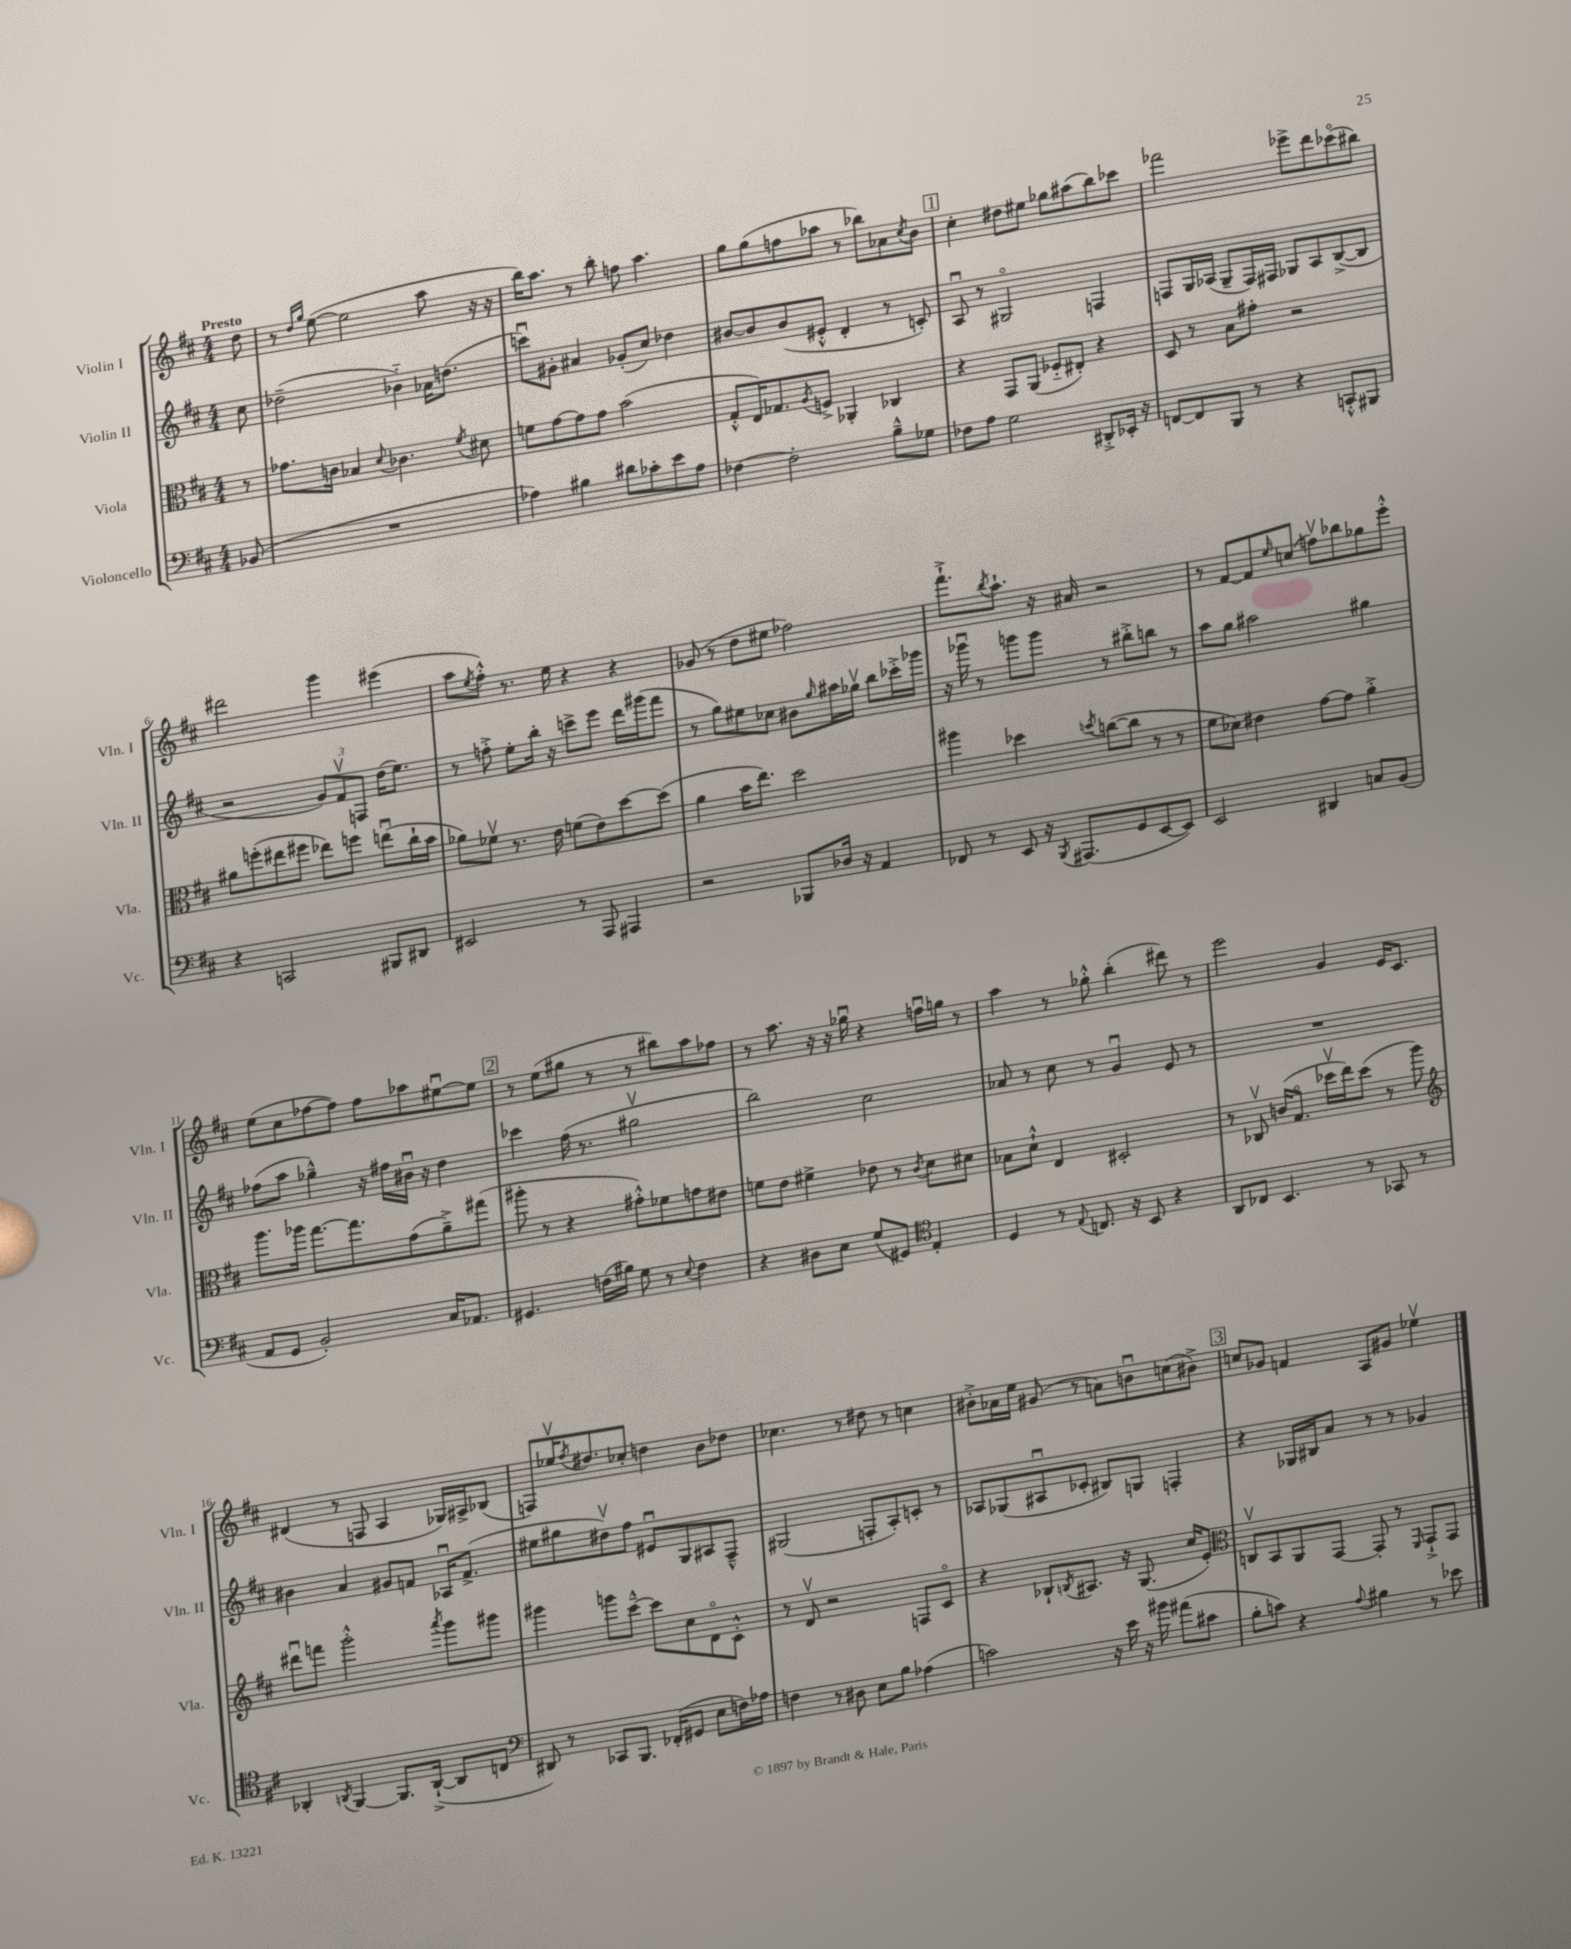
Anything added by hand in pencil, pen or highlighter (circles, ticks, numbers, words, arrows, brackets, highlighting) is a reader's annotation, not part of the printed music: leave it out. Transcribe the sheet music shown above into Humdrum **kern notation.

**kern	**kern	**kern	**kern
*staff4	*staff3	*staff2	*staff1
*clefF4	*clefC3	*clefG2	*clefG2
*k[f#c#]	*k[f#c#]	*k[f#c#]	*k[f#c#]
*M4/4	*M4/4	*M4/4	*M4/4
(8BB-/	8r	8cc#\	8dd\
=	=	=	=
1r	8.g-\L	(2dd-~\	8r
.	.	.	16qqdd/LL
.	.	.	16qqgg/JJ
.	.	.	([8ee\
.	16c\Jk	.	.
.	4B-/	.	2ee\]
.	8qqd/	.	.
.	4.c-\	4b-'~\)	.
.	.	16a-\LK	8aa\
.	.	(8.dd\J	.
.	8qf#/	.	.
.	8d#\	.	16r
.	.	.	16r
=	=	=	=
4A-\)	8f\L	8cccu\L)	16bb\LK)
.	.	.	8.aa\J
.	[8g\	8g#'\J	.
4B#\	8g\]	4a#/	8r
.	8g\J	.	8bb'\
8d#\L	(2b\	(8g-'/L	8ff\
8c-'\	.	8cc#/J)	4.aa\
8e\	.	4dd-\	.
8A-\J	.	.	.
=	=	=	=
[4F-\	8G'^^/L	[8b#/L	8gg\L
.	16E/K)	8b#/]	(8gg\
.	8.G-/	.	.
2F-'\]	.	(8b#/	8ff\
.	8qA/	.	.
.	8F^/J	8e#'^^/J	8aa-\J
.	4AA-'/	4d'/	8r
.	.	.	8bb-\L)
8B~^^\L	4C-/	8r	8a-\
.	.	.	8qcc#/
8G-\J	.	8c'/)	8b\J
=	=	=	=
8F-\L	4r	8Au/	4cc#'\
8A\J	.	8r	.
2G\	8GG/L	2G#o/	8dd#\L
.	(8AA/J	.	8ee#\J
.	8F-'~/L	.	8gg-\L
.	8E#'/J)	.	(8aa#\
8DD#'^/L	4r	4F/	8bb\)
16EE-'/Jk	.	.	8ccc-\J
16r	.	.	.
=	=	=	=
[8FF/L	8D/	8F/L	2fff-\
8FF/]	8r	16G/L	.
.	.	(16A-/JJ	.
8BBB/J	8B\L	8G~/L	.
8r	8g#'\J	16F/L)	.
.	.	16F#/JJ	.
4r	2r	8G-/L	8eee-^\L
.	.	8A-/	8ddd\
8CC'^^/L	.	([8B^/	(8ccc-o\
8BBB#/J	.	8B/]J	8bb#\J)
=	=	=	=
4r	8a#\L	2r	2ddd#\
.	(8ff'\	.	.
2CC/	8ee#\	.	.
.	8ff#\J	.	.
.	8ee-\L)	12g/L)	4ggg\
.	.	12f#v/	.
.	8ff\J	.	.
.	.	12F/J	.
8BBB#/L	(8eeu\L	(16dd\LK	(4eee#\
.	.	8.ee\J)	.
8DD#/J	16cc#`\L	.	.
.	16b\JJ	.	.
=	=	=	=
2EE#/	8a-\L)	8r	8aa\L
.	.	.	8qee/
.	8f-v\J	8ff'^\	8ff#'^^\J)
.	8.r	8ee'\L	8.r
.	.	16bb'\Jk	.
.	16e\	16r	16ee\
8r	(8f\L	8ccc^\L	4r
8AAA/	8e\)	8eee\J	.
4AAA#/	[8dd\	16ddd\LL	4r
.	.	(16ggg#\J	.
.	(8dd\]J	8fff#\J	.
=	=	=	=
2r	4a\	8r	(8g-/
.	.	8gg\L)	8r
.	16b\LK	8ee#\	8dd\L
.	8.ee\J)	.	.
.	.	8cc-\J	8ee#\J
8BBB-/L	2dd\	8b#\L	2ff-\)
.	.	16qqgg/	.
16D-/Jk	.	16aa#\L	.
16r	.	16gg-v\JJ	.
4AA/	.	8bb\L	.
.	.	16ccc-'^\L	.
.	.	16ggg-\JJ	.
=	=	=	=
8FF-/	4aa#\	16r	8.fff#`^\L
.	.	16ggg-u\	.
8r	.	8r	.
.	.	.	8qbb/
.	.	.	8.aa`\J
8EE/	4dd-\	8ggg\L	.
16r	.	8ggg\J	16r
8qBBB/	.	.	.
(8.AAA#/L	.	.	16a#/
.	8qdd/	.	.
.	([8cc\L	8r	2r
8GG/	8cc\]J	8bb#'^\L	.
[8EE/	8r	8bb\J	.
8EE/]J)	8r	8r	.
=	=	=	=
2EE/	8f#\L	8aa\L	8r
.	8d-\J)	8gg\J	[8f#/L
.	4e#\	2aa#\	8f#/]
.	.	.	16qqee/
.	.	.	(8cc/J
4DD#/	[8g\L	.	8ffv\L)
.	8g\]J	.	8bb-\
8C/L	4a'^\	4gg#\	8gg-\
(8BB/J	.	.	8eee'^^\J
=	=	=	=
8AA/L	8.aa\L	(8ff-\L	(8ee\L
8GG/J	.	8aa\J	8cc#\
.	16aa-\Jk	.	.
2BB'/)	[8.gg\L	4gg-~^^\)	[8ff-\
.	.	.	8ff-\]J)
.	8.gg\]	.	.
.	.	16r	8ff-\L
.	.	16ff#\LL	.
.	(8g\	16b#u\JJ	8aa-\
.	.	16r	.
16C#/LK	8a~^\)	4dd\	[8ee#u\
8.AA-/J	.	.	.
.	(8gg#\J	.	8ee#\]J
=	=	=	=
4.GG#/	8aa#'\	4ccc-\	8r
.	8r	.	(8ee\L
.	4r	(16ff#\	8gg#\J
.	.	8.r	.
(16F\LL	.	.	8r
16B#\JJ)	.	.	.
8G\	8g#'^^\L)	2gg#v\	8r
8r	8f-\	.	8bb#\L)
8qqE/	.	.	.
4F\	8g\	.	8aa\
.	8e#\J	.	8ff-\J
=	=	=	=
4r	8f\L	2bb\)	8r
.	8e\J	.	8.aa\
8D#\L	4f#^\	.	.
.	.	.	16r
8E\J	.	.	16r
.	.	.	16gg-u\
(8G/L	8e-\	2cc#\	4r
8GG#/J)	8r	.	.
*clefC4	*	*	*
.	8qc#/	.	.
4E'/	8d\L	.	16ffu\LL
.	.	.	16gg\JJ
.	8d#\J	.	8r
=	=	=	=
4D/	8B-\L	8a-/	4aa\
.	8d`^^\J	8r	.
8r	4E/	8cc#\	8r
8qqE/	.	.	.
8.C/	.	8r	8gg-'^^\
.	2D#'/	4gu/	(4bb'\
16r	.	.	.
8BB/	.	.	.
4r	.	8e/	8ddd#\)
.	.	8r	8r
=	=	=	=
8AA/L	8r	1r	2eee\
8C-/J	8C-v/	.	.
4.BB/	(16c/LK	.	.
.	8.Go/J	.	.
.	16dd-v\LL	.	4g/
.	16ee\J)	.	.
8r	(8dd-\J	.	.
8GG-/	8r	.	16e/LK
.	.	.	8.c#/J
8r	8aa\)	.	.
=	=	=	=
*	*clefG2	*	*
4AA-'/	8ddd#u\L	4b#\	(4d#/
.	8fff\J	.	.
8qAA/	.	.	.
[4FF#/	2ggg'^^\	4a/	8r
.	.	.	8F/
8.FF#/]L	.	8g#/L	4A/
.	.	8f/J	.
([16AA`^/Jk	.	.	.
.	8qaaa/	.	.
8AA/]L	8ggg\L	16A-u/LK	16G-/LL)
.	.	(8.f^/J	16A#^/J
8C/J	8ggg#\J	.	(8B-/J
=	=	=	=
*clefF4	*	*	*
8DD#/)	4ggg#\	8ee#\L	8F/L)
8r	.	8gg#\	16ee-v/K
.	.	.	8qff#/
.	.	.	8.dd#/
8CC-/L	8ggg\L	8dd#v\)	.
8.BBB/J	[8ccc#~^^\J	8ff#\J	8cc-'/J
.	8ccc#\]L	8e#u/L	4dd\
(16FF-'/LK	.	.	.
8GG#/J	8cc#\	8G/	.
8E\L	8do\	8A#/	8b\L
16F\L)	8c#'^^\J	8F#~^^/J	8dd-\J
16A-\JJ	.	.	.
=	=	=	=
4F\	8r	(2G#/	4.cc-\
.	8dv/	.	.
8r	2r	.	.
8D#\	.	.	8r
8E\L	.	8F'/L	8dd#\
8B\J	.	8A'/)	8r
(4A-\	8F/L	8c'/J	4cc\
.	8c#o/J	8r	.
=	=	=	=
2c\)	4r	8A-/L	8b#'^\L
.	.	(8G-/	16a-\L
.	.	.	16ee\JJ
.	8B-`/L	8A#u/	(8g#/
.	8qB/	.	.
.	8.A#/J	8c-'/J	8r
16r	.	8B#/L)	8a\L)
16e\	16r	.	.
16r	(8.G/	8G/J	8bu\
16b#\	.	.	.
(8a#\L	.	4F'/	(8cc\
.	16cc#/LK	.	.
8c#\J	8e'/J)	.	8b#^\J)
=	=	=	=
*	*clefC3	*	*
8B'\L	8Cv/L	4r	8cc/L
8c\J)	8BB/	.	8g-/J
4r	8AA/	16G-/LL	4f/
.	.	16B#/J	.
.	[8GG/J	8a/J	.
8qqA/	.	.	.
4B#\	8GG'/]	8r	8A/L
.	8r	8r	8g#/J
.	16qqFF#/	.	.
8r	8GG`^/L	4g-/	4ee-v\
8e-\	8GG/J	.	.
==	==	==	==
*-	*-	*-	*-
